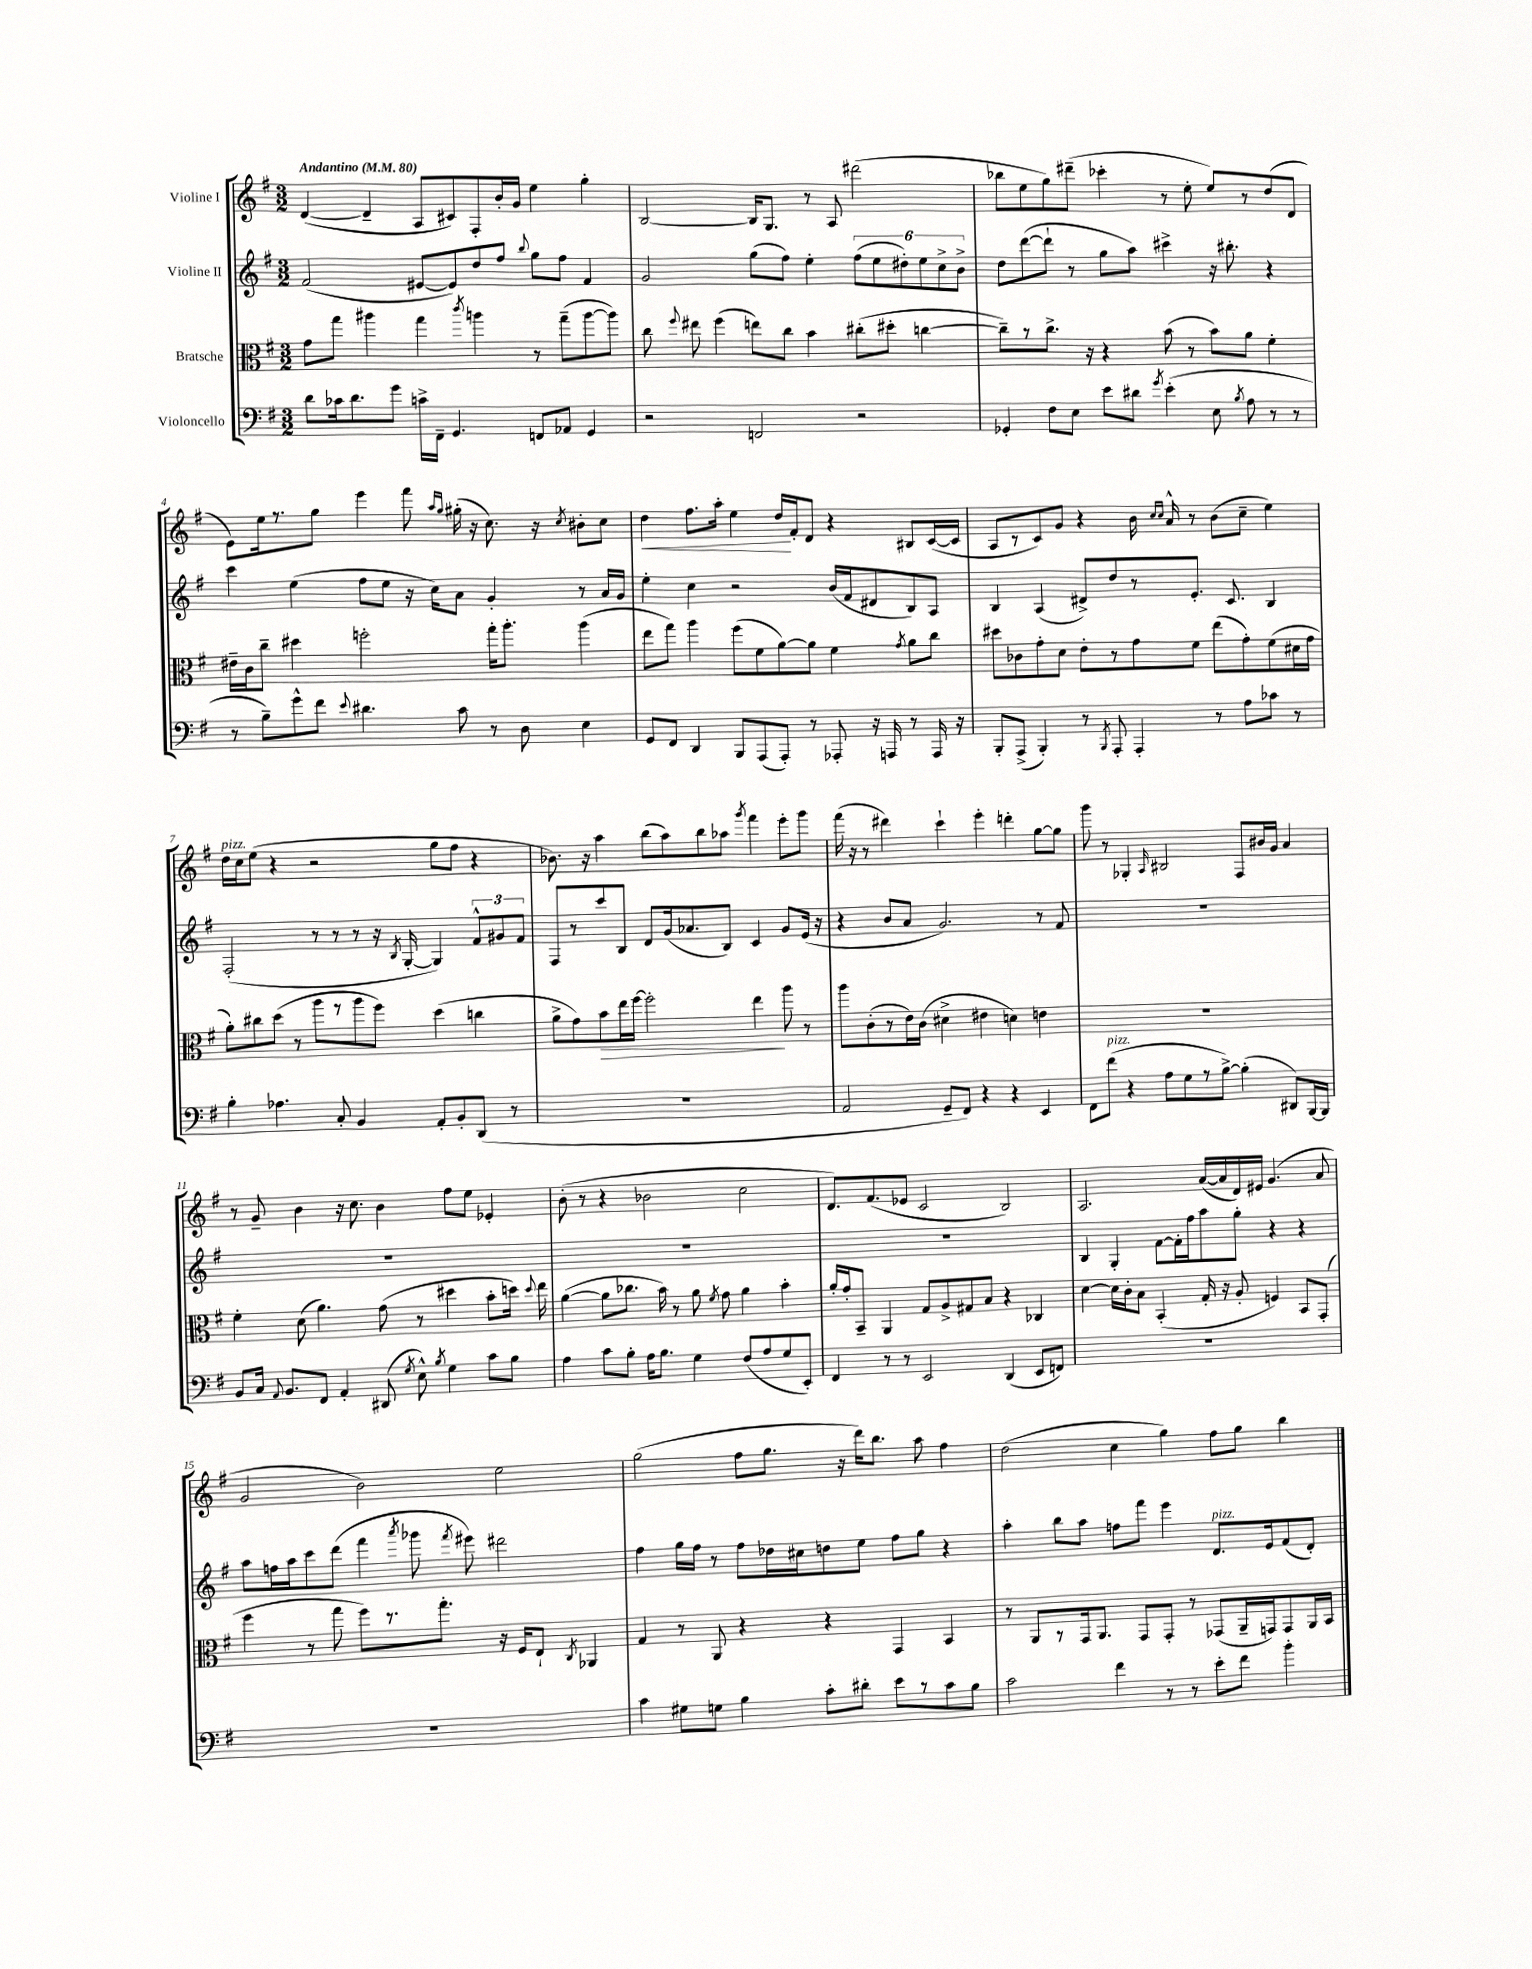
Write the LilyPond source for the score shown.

<<
\new StaffGroup <<
\new Staff = "s0" \with { instrumentName = "Violine I" } {
    \clef treble \key g \major \numericTimeSignature \time 3/2 \tempo "Andantino" 4 = 80
    \autoBeamOff d'4~( d'4-- a8[ cis'8) fis8-. b'16-. g'16] e''4 g''4-. |
    b2~ b16[ g8.] r8 a8 dis'''2( |
    bes''8[ e''8 g''8) dis'''8]--( ces'''4-. r8 e''8-. e''8[) r8 d''8( d'8] |
    e'8[) e''16 r8. g''8] e'''4 fis'''8 \grace { a''16[ g''16] } gis''16-.( r16 c''8.) r16 \acciaccatura { c''8 } bis'8[-. c''8] |
    d''4\< fis''8.[ a''16]-. e''4 d''16[\! fis'16-. d'8] r4 bis8[ c'16~( c'16] |
    a8[ r8 c'8) g'8] r4 b'16 \grace { c''16[ c''16] } a'16-^ r8 b'8[( c''8]-- e''4) |
    d''16[^\markup { \italic "pizz." } c''16 e''8]( r4 r2 g''8[ fis''8] r4 |
    bes'8.) r16 a''4 b''8[( a''8) b''8 aes''8] \acciaccatura { g'''8 } fis'''4 e'''8[-. g'''8] |
    fis'''16( r16 r8 dis'''4) c'''4-! e'''4-. d'''4-. g''8[~ g''8] |
    g'''8 r8 ges4-. \grace { a16 } bis2 fis8[ bis'16 g'16] a'4 |
    r8 g'8-- b'4 r16 c''8. b'4 fis''8[ e''8] ees'4-. |
    b'8-.( r8 r4 bes'2 c''2 |
    d'8.[) fis'8.( ees'8] c'2 b2) |
    a2. a'16[~( a'16 d'16) eis'16] g'4.( a'8 |
    g'2 b'2) e''2 |
    g''2( fis''8[ g''8.] r16 d'''16[) b''8.] a''8 fis''4 |
    d''2( c''4 g''4) fis''8[ g''8] b''4 \bar "|." |
}
\new Staff = "s1" \with { instrumentName = "Violine II" } {
    \clef treble \key g \major \numericTimeSignature \time 3/2
    \autoBeamOff fis'2( eis'8[~ eis'8) d''8 fis''8] \appoggiatura { b''8 } g''8[ fis''8] fis'4 |
    g'2 g''8[( fis''8]) e''4-. \tuplet 6/4 { fis''8[( e''8 dis''8-.) e''8 c''8-> b'8]-> } |
    d''8[ d'''8~( d'''8]-! r8 g''8[ a''8]) cis'''4-> r16 bis''8.-. r4 |
    c'''4 e''4( fis''8[ e''8] r16 c''16[) a'8] g'4-. r8 a'16[ g'16] |
    e''4-. c''4 r2 b'16[( fis'16 dis'8 b8) a8] |
    b4 a4( dis'8[->) d''8 r8 e'8.]-. c'8. b4 |
    fis2-.( r8 r8 r8 r16 \acciaccatura { b8 } g16~-. g4) \tuplet 3/2 { fis'8[-^ gis'8 fis'8] } |
    fis8[ r8 c'''8 b8] d'8[ g'16( aes'8. b8]) c'4 g'8[ e'16]( r16 |
    r4 b'8[ a'8] g'2.) r8 fis'8 |
    R1. |
    R1. |
    R1. |
    R1. |
    b4 g4-. fis'8[~ fis'16-. fis''16 a''8 g''8]-. r4 r4 |
    a''8[ f''16 a''16 c'''8 d'''8]( fis'''4 \acciaccatura { a'''8 } ges'''8 \acciaccatura { fis'''8 } eis'''8) dis'''2 |
    fis''4 g''16[ fis''16] r8 fis''8[ des''16 cis''16 d''8 e''8] fis''8[ g''8] r4 |
    a''4-. b''8[ a''8] f''8[ fis'''8] e'''4 d'8.[^\markup { \italic "pizz." } e'16 fis'8( d'8]-.) \bar "|." |
}
\new Staff = "s2" \with { instrumentName = "Bratsche" } {
    \clef alto \key g \major \numericTimeSignature \time 3/2
    \autoBeamOff g'8[ g''8] ais''4 g''4 \acciaccatura { c'''8 } a''4 r8 g''8[--( a''8~ a''8]) |
    c''8 \appoggiatura { fis''8 } eis''8 fis''4( e''8[) c''8] b'4 cis''8[-.( dis''8]-. c''4~ |
    c''8[--) r8 c''8.]-> r16 r4 b'8( r8 b'8[) a'8] fis'4-. |
    eis'16[-- c'16 c''8]-- dis''4 f''2-. g''16[-. a''8.]-. a''4( |
    e''8[ g''8]) a''4 fis''8[( fis'8 a'8~) a'8] fis'4 \acciaccatura { g'8 } a'8[ c''8] |
    dis''8[ ces'8 g'8-. d'8] e'8[-. r8 g'8 fis'8] e''8[( g'8-.) fis'8( dis'16 g'16] |
    a'8[-.) cis''8 d''8]( r8 a''8[ r8 a''8 fis''8]) d''4( c''4 |
    a'8[-> g'8) b'8\> e''16 fis''16]~ fis''2-. e''4\! a''8 r8 |
    a''8[ c'8-.( r8 e'16) c'16]( dis'4-> eis'4 d'4) e'4 |
    R1. |
    fis'4-. d'8( a'4.) g'8( r8 dis''4 b'8[-. d''16]) \appoggiatura { d''8 } e''16 |
    a'4~( a'8[ ces''8.] b'16) r8 a'8 \acciaccatura { fis'8 } g'8 a'4 b'4-. |
    a'16[-. g'16-. b,8]-- a,4 g8[ a8-> gis8 b8] r4 ces4 |
    d'4~ d'16[ c'16-. b8] b,4-.( g16-. r16 a8-. f4) b,8[ g,8]-.( |
    fis''4 r8 g''8 fis''8[) r8. g''8.]-. r16 fis16[ e8]-! \acciaccatura { c8 } aes,4 |
    g4 r8 a,8 r4 r4 g,4 b,4 |
    r8 a,8[ r8 g,16 a,8.] g,8[ g,8]-. r8 ges,8[( a,16-- g,16) g,8 a,16 b,16] \bar "|." |
}
\new Staff = "s3" \with { instrumentName = "Violoncello" } {
    \clef bass \key g \major \numericTimeSignature \time 3/2
    \autoBeamOff d'8[ ces'16 d'8. g'8] c'16[-> fis,16]-- g,4. f,8[ aes,8] g,4 |
    r2 f,2 r2 |
    ges,4-. fis8[ e8] e'8[ dis'8] \acciaccatura { g'8 } e'4-.( e8 \acciaccatura { b8 } a8 r8 r8 |
    r8 b8[--) g'8-^ fis'8] \appoggiatura { e'8 } dis'4. c'8 r8 d8 e4 |
    g,8[ fis,8] d,4 b,,8[ a,,8( a,,8]-.) r8 aes,,8-. r16 a,,16 r8 a,,16 r16 |
    b,,8[-. a,,8]->( b,,4-.) r8 \acciaccatura { b,,8 } a,,8-. a,,4-. r8 a8[ ces'8] r8 |
    b4-. aes4. c8-. b,4 a,8[-. b,8-. d,8]( r8 |
    R1. |
    a,2 g,8[-- fis,8]) r4 r4 e,4 |
    fis,8[ fis'8]^\markup { \italic "pizz." }( r4 a8[ g8 r8 b8]~->) b4-.( dis,8[) b,,16~ b,,16] |
    b,8[ c16] \appoggiatura { a,8 } b,8.[ fis,8] a,4-. dis,8( \acciaccatura { g8 } e8-^) \acciaccatura { b8 } g4 c'8[ b8] |
    a4 c'8[ b8]-. a16[ b8.] g4 fis8[( a8 g8 e,8]-.) |
    fis,4 r8 r8 e,2 d,4( e,8[ f,8]) |
    R1. |
    R1. |
    c'4 gis8[ g8] b4 c'8[-. dis'8]-. e'8[ r8 c'8 b8] |
    c'2 fis'4 r8 r8 e'8[-. fis'8] b'4-. \bar "|." |
}
>>
>>
